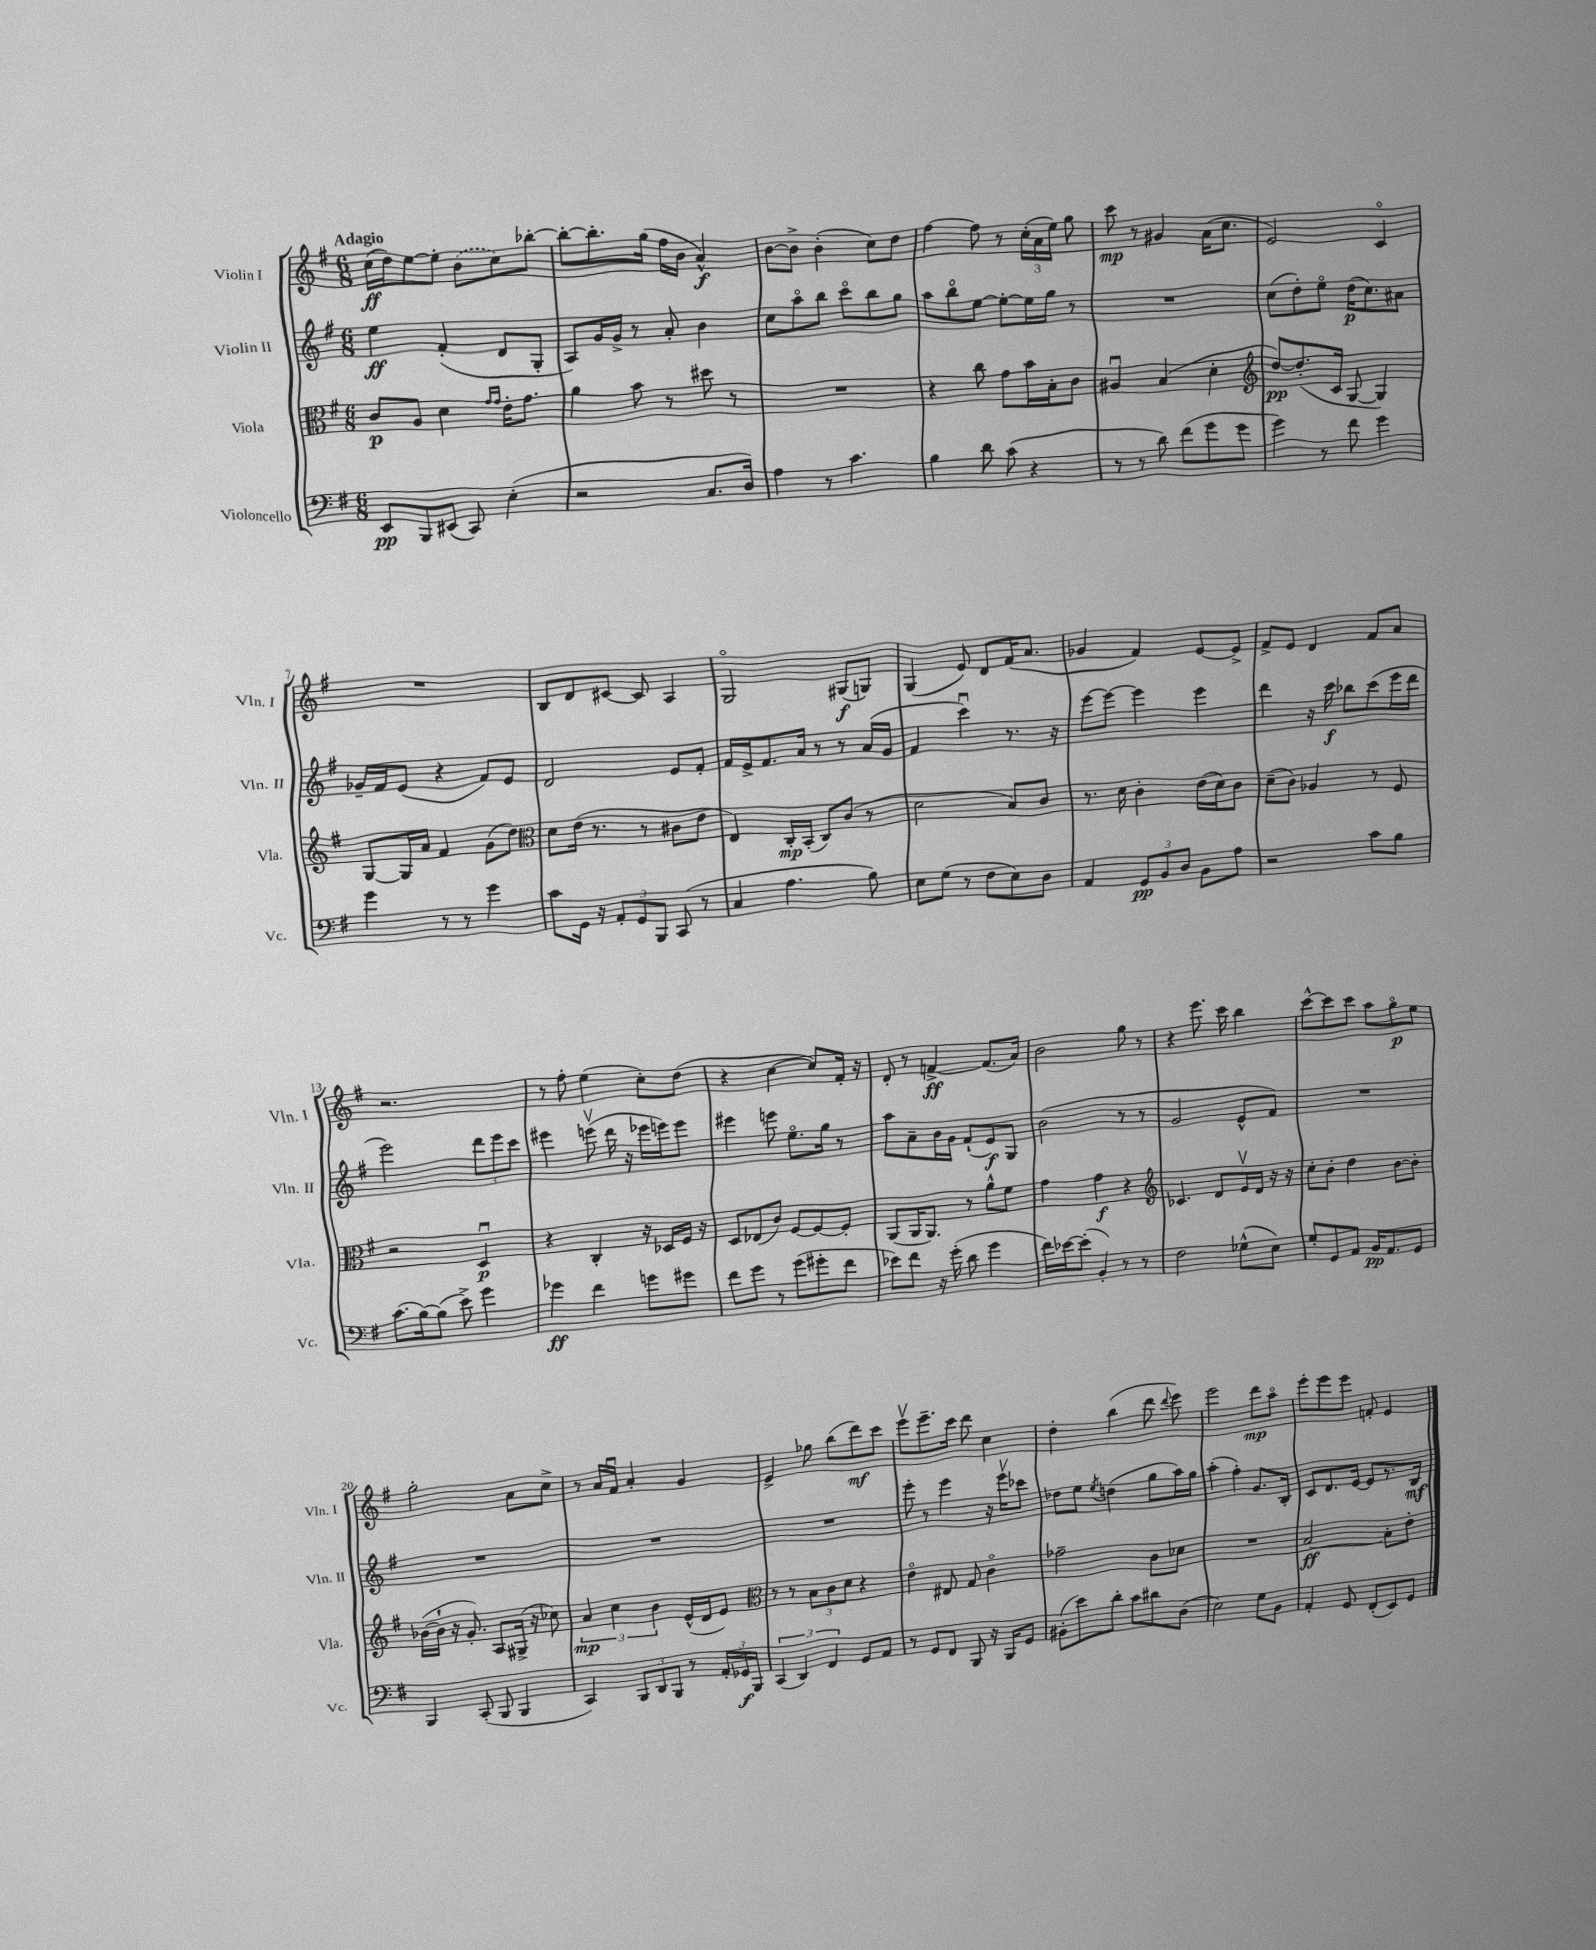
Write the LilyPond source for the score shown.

<<
\new StaffGroup <<
\new Staff = "s0" \with { instrumentName = "Violin I" shortInstrumentName = "Vln. I" } {
    \clef treble \key g \major \numericTimeSignature \time 6/8 \tempo "Adagio"
    \autoBeamOff c''16[\ff( d''16) e''8~ e''8]-. \once \slurDashed b'8[( c''8) bes''8]~-. |
    bes''8[~-. bes''8.-. g''16]( fis''16[ b'16] a'4-^\f) |
    b'8[~ b'8]-> b'4-.( c''8[) d''8] |
    fis''4~ fis''8 r8 \tuplet 3/2 { c''16[-.( a'16 e''16]) } g''8 |
    c'''8\mp r8 gis'4 a'16[( c''8.] |
    e'2) c'4\flageolet |
    R2. |
    b8[ d'8 cis'8]~ cis'8 a4 |
    g2\flageolet gis8[\f( g8]) |
    g4( e'8) d'8[ fis'16( a'8.] |
    ges'4 fis'4) e'8[~ e'8]-> |
    fis'8[-> e'8] d'4 fis'8[ a'8] |
    r2. |
    r8 fis''8-. e''4( c''8[-.) d''8]( |
    r4 c''4~ c''8[) fis'16]-. r16 |
    d'8-. r8 f'4~->\ff f'8.[( a'16]) |
    b'2 g''8 r8 |
    r4 e'''8. c'''16 b''4 |
    c'''8[~-^ c'''8 c'''8] a''8[ g''8\flageolet\p e''8] |
    g''2-. a'8[ c''8]-> |
    r8 a'16[ fis'16]\downbow a'4-. g'4 |
    e'4-> ges''8 b''8[( d'''8\mf) c'''8] |
    e'''8[\upbow e'''8.-- c'''16] d'''8 c''4 |
    d''4-. b''4( d'''8 \appoggiatura { d'''8 } e'''8) |
    e'''2 d'''8[\mp a''8]\flageolet |
    e'''8[-. e'''8 e'''8] f'8-. e'4 \bar "|." |
}
\new Staff = "s1" \with { instrumentName = "Violin II" shortInstrumentName = "Vln. II" } {
    \clef treble \key g \major \numericTimeSignature \time 6/8
    \autoBeamOff e''4\ff fis'4-.( d'8[ g8]-. |
    a8[) g'16 g'16]-> r8 a'8-. b'4 |
    c''8[ a''8\flageolet b''8] c'''8[\flageolet b''8 g''8] |
    a''8[ b''8\flageolet e''8]~ e''8[~-. e''16 g''16] r8 |
    R2. |
    c''8[( d''8-.) e''8]\flageolet d''16[\p( c''8.) ais'8] |
    ges'16[-- fis'16 e'8]( r4 fis'8[) e'8] |
    d'2 e'8[ fis'8]-. |
    fis'16[ e'16-> fis'8. a'16] r8 r8 a'16[( g'16] |
    fis'4 c'''4\downbow) r8. r16 |
    e'''8[~ e'''8]~ e'''4 e'''4 |
    d'''4 r16 c'''16\f bes''8[ c'''8( e'''16 d'''16] |
    e'''2) \tuplet 3/2 { d'''8[ e'''8 c'''8] } |
    eis'''4 e'''8\upbow( d'''16 r16 ees'''16[ e'''16) e'''8] |
    eis'''4 e'''8 e''8.[\flageolet g''16] r8 |
    a''8[ a'8-- b'16 g'16] fis'8[-!( e'8\f) g8] |
    b'2( r8 r8 |
    g'2 e'8[-^ fis'8]) |
    R2. |
    R2. |
    R2. |
    R2. |
    e'''8-. r8 e'''4 r16 e'''16[\upbow ces'''8] |
    des''8[ e''8] \acciaccatura { e''8 } d''4( g''8[ a''16) g''16] |
    a''4-.( fis''4-.) g'8.[ b16]-. |
    c'8[ d'8. e'16]~ e'8[ r8. b16]\mf \bar "|." |
}
\new Staff = "s2" \with { instrumentName = "Viola" shortInstrumentName = "Vla." } {
    \clef alto \key g \major \numericTimeSignature \time 6/8
    \autoBeamOff c'8[\p a8] d'4 \grace { g'16[ g'16] } e'16[-. g'8.] |
    a'4 b'8 r8 dis''8 r8 |
    R2. |
    r4 c''8 g'8[ b'16 b16-. c'8] |
    ais4\downbow b4( d'4-. |
    \clef treble d''8[~\pp) d''8.-.( c'16] g8~ g4) |
    g8[~ g16 a'16] fis'4 g'8[( d''8]) |
    \clef alto d'8[ e'16]( r8. r8 cis'8[ e'8] |
    e4) c16[-.\mp b,16]-.( c8[) c'8]( r8 |
    d'2 b8[) c'8] |
    r8. d'16 c'4-. e'16[( d'16) c'8] |
    d'8[--( c'8]) aes4 r8 fis8 |
    r2 d4\downbow\p |
    r4 c4-. r16 des16[ fis16] r16 |
    d8[ ees8( c'8]) fis8[~ fis8~ fis8]-. |
    a,8[( a,16 a,8.]) r8 a'8[-^ fis'8] |
    g'4 g'4\f r4 |
    \clef treble ces'4. d'8[ e'16\upbow d'16] r16 r16 |
    c''8[-. b'8]-. d''4 b'8[~ b'8]-. |
    bes'16[~( bes'16]-! r16 g'8.-.) a8[ gis16]->( r16 ces''8) |
    \tuplet 3/2 { a'4\mp c''4 b'4 } e'16[-^( d'16 e'8]) |
    \clef alto r8 r8 \tuplet 3/2 { b8[ c'8 d'8] } r4 |
    e'4\flageolet eis8 g8 c'4\flageolet |
    ges'2-- c'8[ des'8] |
    R2. |
    b2~\ff b8[-. e'8]-. \bar "|." |
}
\new Staff = "s3" \with { instrumentName = "Violoncello" shortInstrumentName = "Vc." } {
    \clef bass \key g \major \numericTimeSignature \time 6/8
    \autoBeamOff e,8[\pp b,,8 eis,8]( c,8) e4-.( |
    r2 c8.[ d16]) |
    a4 r8 c'4. |
    b4 d'8 c'8( r4 |
    r8 r8 d'8) fis'8[( g'8 g'8] |
    g'4) r8 fis'8 g'4 |
    g'4 r8 r8 g'4 |
    c'8[ g,16] r16 \tuplet 3/2 { a,8[-. g,8 b,,8] } c,8( r8 |
    c4 a4. b8) |
    e8[ g8]( r8 fis8[ e8) d8] |
    a,4 \tuplet 3/2 { g,8[\pp b,8 d8] } b,8[ a8] |
    r2 c'8[ b8] |
    c'8.[( b16~) b8]( e'8->) g'4 |
    ges'4\ff fis'4 g'8[ gis'8] |
    fis'8[ g'8] r8 g'8[( gis'8-. fis'8] |
    ees'8[) fis'8] r16 g'16-.( d'8 g'4 |
    fis'16[) ees'16~ ees'8]-.( b,4-.) r8 r8 |
    fis2 ges8[-^( e8]) |
    g8[-. g,8 a,8] b,16[\pp a,8. g,8] |
    b,,4 c,8-.( b,,8 b,,4 |
    c,4) \tuplet 3/2 { b,,8[ d,8 b,,8] } r8 \tuplet 3/2 { a,16[-. ges,16\f b,,16] } |
    \tuplet 3/2 { c,4( d,4) fis,4 } g,8[ a,8] |
    r8 g,8[ fis,8] b,,8 r16 b,,16[ g,8] |
    bis,8[-.( e'8) d'8]-. c'8[ dis'8 d8]( |
    e2) g8[ b,8] |
    a,4-. g,8 fis,8[-.( e,8) g,8] \bar "|." |
}
>>
>>
